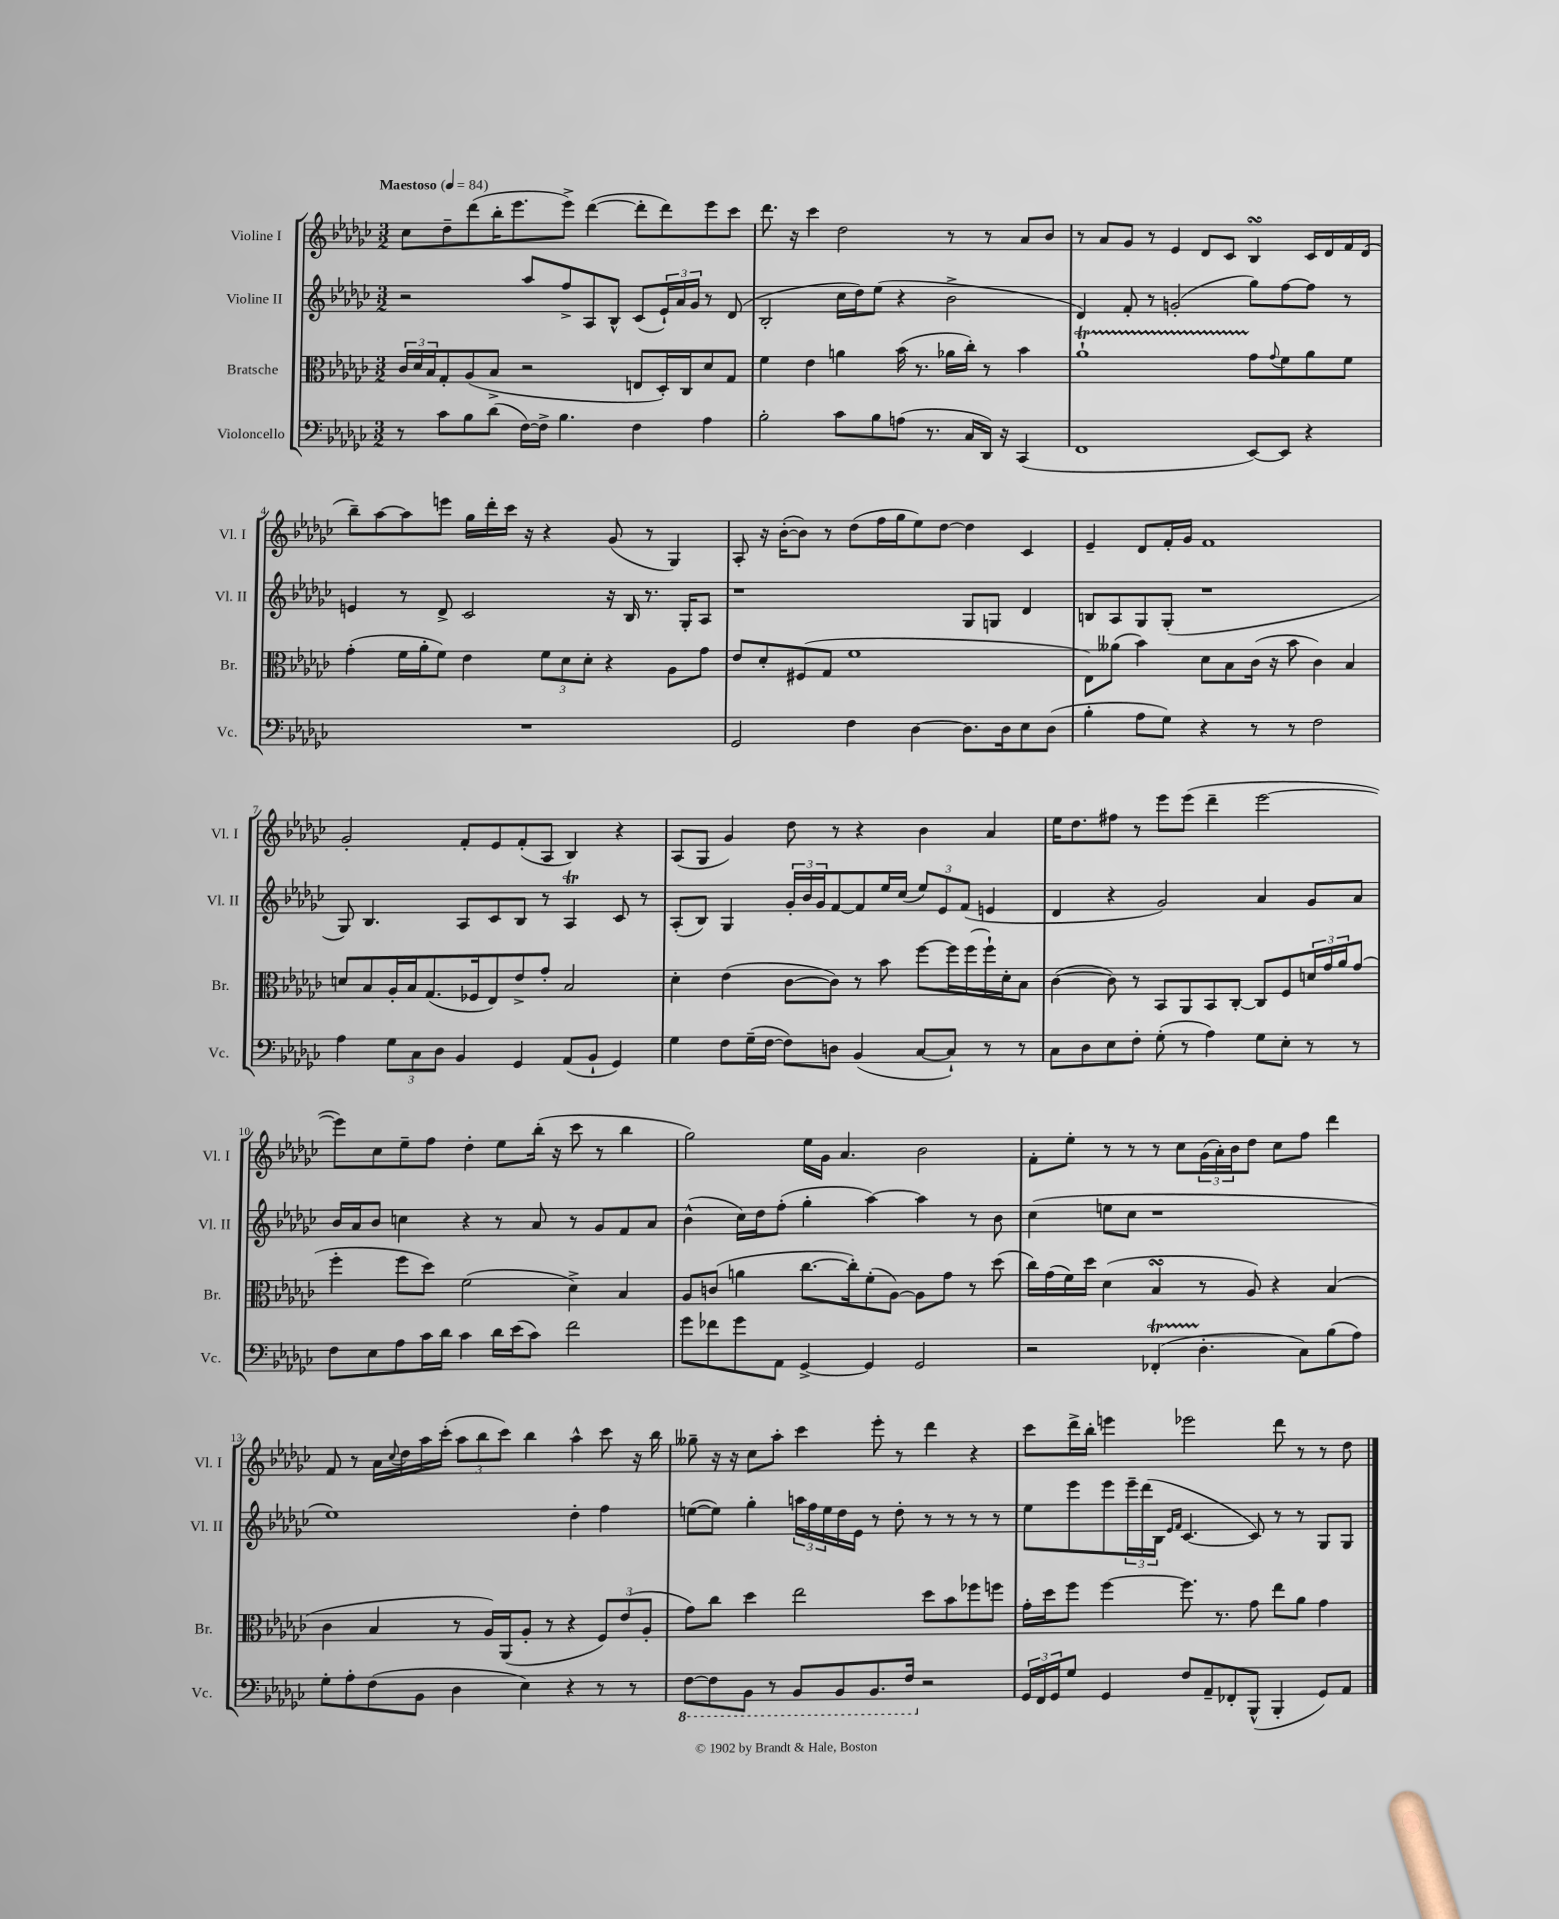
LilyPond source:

<<
\new StaffGroup <<
\new Staff = "s0" \with { instrumentName = "Violine I" shortInstrumentName = "Vl. I" } {
    \clef treble \key ges \major \numericTimeSignature \time 3/2 \tempo "Maestoso" 4 = 84
    ces''8 des''8-- des'''8( bes''16-. ees'''8. ees'''8->) des'''4~( des'''8-. des'''8) ees'''8 ces'''8 |
    des'''8. r16 ces'''4 des''2 r8 r8 aes'8 bes'8 |
    r8 aes'8 ges'8 r8 ees'4 des'8 ces'8 bes4\turn ces'16 des'16 f'16 des'16( |
    bes''8--) aes''8~ aes''8 e'''8 ges''16 des'''16-. ces'''16 r16 r4 ges'8( r8 ges4) |
    aes8-. r16 bes'16~-.( bes'8) r8 des''8( f''16 ges''16 ees''8) des''8~ des''4 ces'4 |
    ees'4-- des'8 f'16-. ges'16 f'1 |
    ges'2-. f'8-. ees'8 f'8-.( aes8 bes4) r4 |
    aes8( ges8 ges'4) des''8 r8 r4 bes'4 aes'4 |
    ees''16 des''8. fis''8 r8 ees'''8 ees'''8( des'''4-- ees'''2~ |
    ees'''8) ces''8 ees''8-- f''8 des''4-. ees''8 bes''16-.( r16 ces'''8 r8 bes''4 |
    ges''2) ees''16 ges'16 aes'4. bes'2 |
    f'8-. ees''8-. r8 r8 r8 ces''8 \tuplet 3/2 { ges'16( aes'16-.) bes'16 } des''8 ces''8 f''8 des'''4 |
    f'8 r8 aes'16 \appoggiatura { ces''8 } des''16 aes''16 ces'''16-.( \tuplet 3/2 { aes''8 bes''8 ces'''8) } bes''4 aes''4-^ ces'''8 r16 bes''16 |
    geses''8-- r16 r16 ces''8 aes''8-. ces'''4 ees'''8-. r8 des'''4 r4 |
    ces'''8 des'''16-> bes''16-. e'''4 ees'''2 des'''8 r8 r8 des''8 \bar "|." |
}
\new Staff = "s1" \with { instrumentName = "Violine II" shortInstrumentName = "Vl. II" } {
    \clef treble \key ges \major \numericTimeSignature \time 3/2
    r2 aes''8 f''8-> aes8 bes8-^ ces'8( \tuplet 3/2 { ees'16-!) aes'16 ges'16 } r8 des'8( |
    bes2-. ces''16 des''16) ees''8( r4 bes'2-> |
    des'4) f'8-. r8 g'2-.( ges''8) f''8~ f''8 r8 |
    e'4 r8 des'8-> ces'2 r16 bes16 r8. ges16-. aes8 |
    r1 ges8 g8 des'4 |
    b8 aes8 ges8 ges8-.( r1 |
    ges8) bes4. aes8 ces'8 bes8 r8 aes4\trill ces'8 r8 |
    aes8-.( bes8) ges4 \tuplet 3/2 { ges'16-. bes'16 ges'16 } f'8~ f'8 ees''16 ces''16( \tuplet 3/2 { ees''8) ees'8 f'8( } e'4 |
    des'4 r4 ges'2) aes'4 ges'8 aes'8 |
    bes'16 aes'16 bes'8 c''4 r4 r8 aes'8 r8 ges'8 f'8 aes'8 |
    bes'4-^( ces''16) des''16 f''8-.( ges''4-. aes''4~) aes''4 r8 bes'8 |
    ces''4( e''8 ces''8 r1 |
    ees''1) des''4-. f''4 |
    e''8~( e''8) ges''4-. \tuplet 3/2 { a''16 f''16 e''16 } des''16 ees'16 r8 des''8-. r8 r8 r8 r8 |
    ees''8 ees'''8 ees'''8 \tuplet 3/2 { ees'''16-- des'''16( bes16 } \grace { ees'16 f'16 } ces'4.~ ces'8) r8 r8 ges8 ges8 \bar "|." |
}
\new Staff = "s2" \with { instrumentName = "Bratsche" shortInstrumentName = "Br." } {
    \clef alto \key ges \major \numericTimeSignature \time 3/2
    \tuplet 3/2 { ces'16 des'16 bes16 } ges8-. aes8( bes8-> r2 e8 des16-.) ces16 des'8 ges8 |
    f'4 ees'4 a'4 bes'16( r8. aes'16 ces''16-.) r8 bes'4 |
    aes'1-!\startTrillSpan ges'8\stopTrillSpan \appoggiatura { ges'8 } f'8 aes'8 f'8 |
    ges'4-.( f'16 aes'16-. f'8) ees'4 \tuplet 3/2 { f'8 des'8 des'8-. } r4 aes8 ges'8 |
    ees'8 des'8-. fis8( ges8 f'1 |
    ees8) aeses'8( bes'4) des'8 bes8 ces'16( r16 bes'8 ces'4) bes4 |
    d'8 bes8 aes16-. bes16 ges8.( fes16 ees8) ees'8-> ges'8-. bes2 |
    des'4-. ees'4( ces'8~ ces'8) r8 bes'8 f''8~ f''16 f''16( f''16-!) des'16-. bes8 |
    ces'4~( ces'8) r8 bes,8 aes,8 bes,8 ces8~-. ces8 f8 \tuplet 3/2 { d'16 ges'16 aes'16 } ges'8( |
    f''4-. f''8 des''8) f'2( des'4->) bes4 |
    aes8 c'8( a'4 ces''8.~ ces''16-.) f'8-.( aes8~) aes8 ges'8 r8 des''8( |
    ces''16) ges'16( f'16) des''16 des'4( bes4\turn r8 aes8) r4 bes4( |
    ces'4 bes4 r8 aes16) aes,16( aes8-. r8 r4 \tuplet 3/2 { f8) ees'8( aes8-. } |
    ges'8) ces''8 des''4 ees''2 des''8 bes'8 fes''8 f''8 |
    ges'16-. des''16 f''8 f''4~ f''8. r8. ges'8 ees''8 aes'8 ges'4 \bar "|." |
}
\new Staff = "s3" \with { instrumentName = "Violoncello" shortInstrumentName = "Vc." } {
    \clef bass \key ges \major \numericTimeSignature \time 3/2
    r8 ces'8 bes8 des'8( f16~) f16-> bes4. f4 aes4 |
    bes2-. ces'8 bes8 a8( r8. ces16 des,16) r16 ces,4( |
    f,1 ees,8~) ees,8 r4 |
    R1. |
    ges,2 f4 des4~ des8. des16 ees8 des8( |
    bes4-. aes8 ges8) r4 r8 r8 f2 |
    aes4 \tuplet 3/2 { ges8 ces8 des8 } bes,4 ges,4 aes,8( bes,8-! ges,4) |
    ges4 f8 ges16--( f16~ f8) d8 bes,4( ces8~ ces8-!) r8 r8 |
    ces8 des8 ees8 f8-. ges8-.( r8 aes4) ges8 ees8-. r8 r8 |
    f8 ees8 aes8 ces'16 des'16 ces'4 des'16 ees'16( ces'8) f'2 |
    ges'8 fes'8 ges'8 aes,8 ges,4~-> ges,4 ges,2 |
    r2 fes,4-.\startTrillSpan( des4.-.\stopTrillSpan ces8) bes8( aes8) |
    ges8-. aes8-. f8( bes,8 des4 ees4) r4 r8 r8 |
    \ottava #-1 f,8~ f,8 bes,,8 r8 bes,,8 bes,,8 bes,,8. f,16 \ottava #0 r2 |
    \tuplet 3/2 { ges,16 f,16 ges,16 } ges8 ges,4 f8 aes,8-- fes,8-. bes,,8-^( bes,,4-. ges,8) aes,8 \bar "|." |
}
>>
>>
